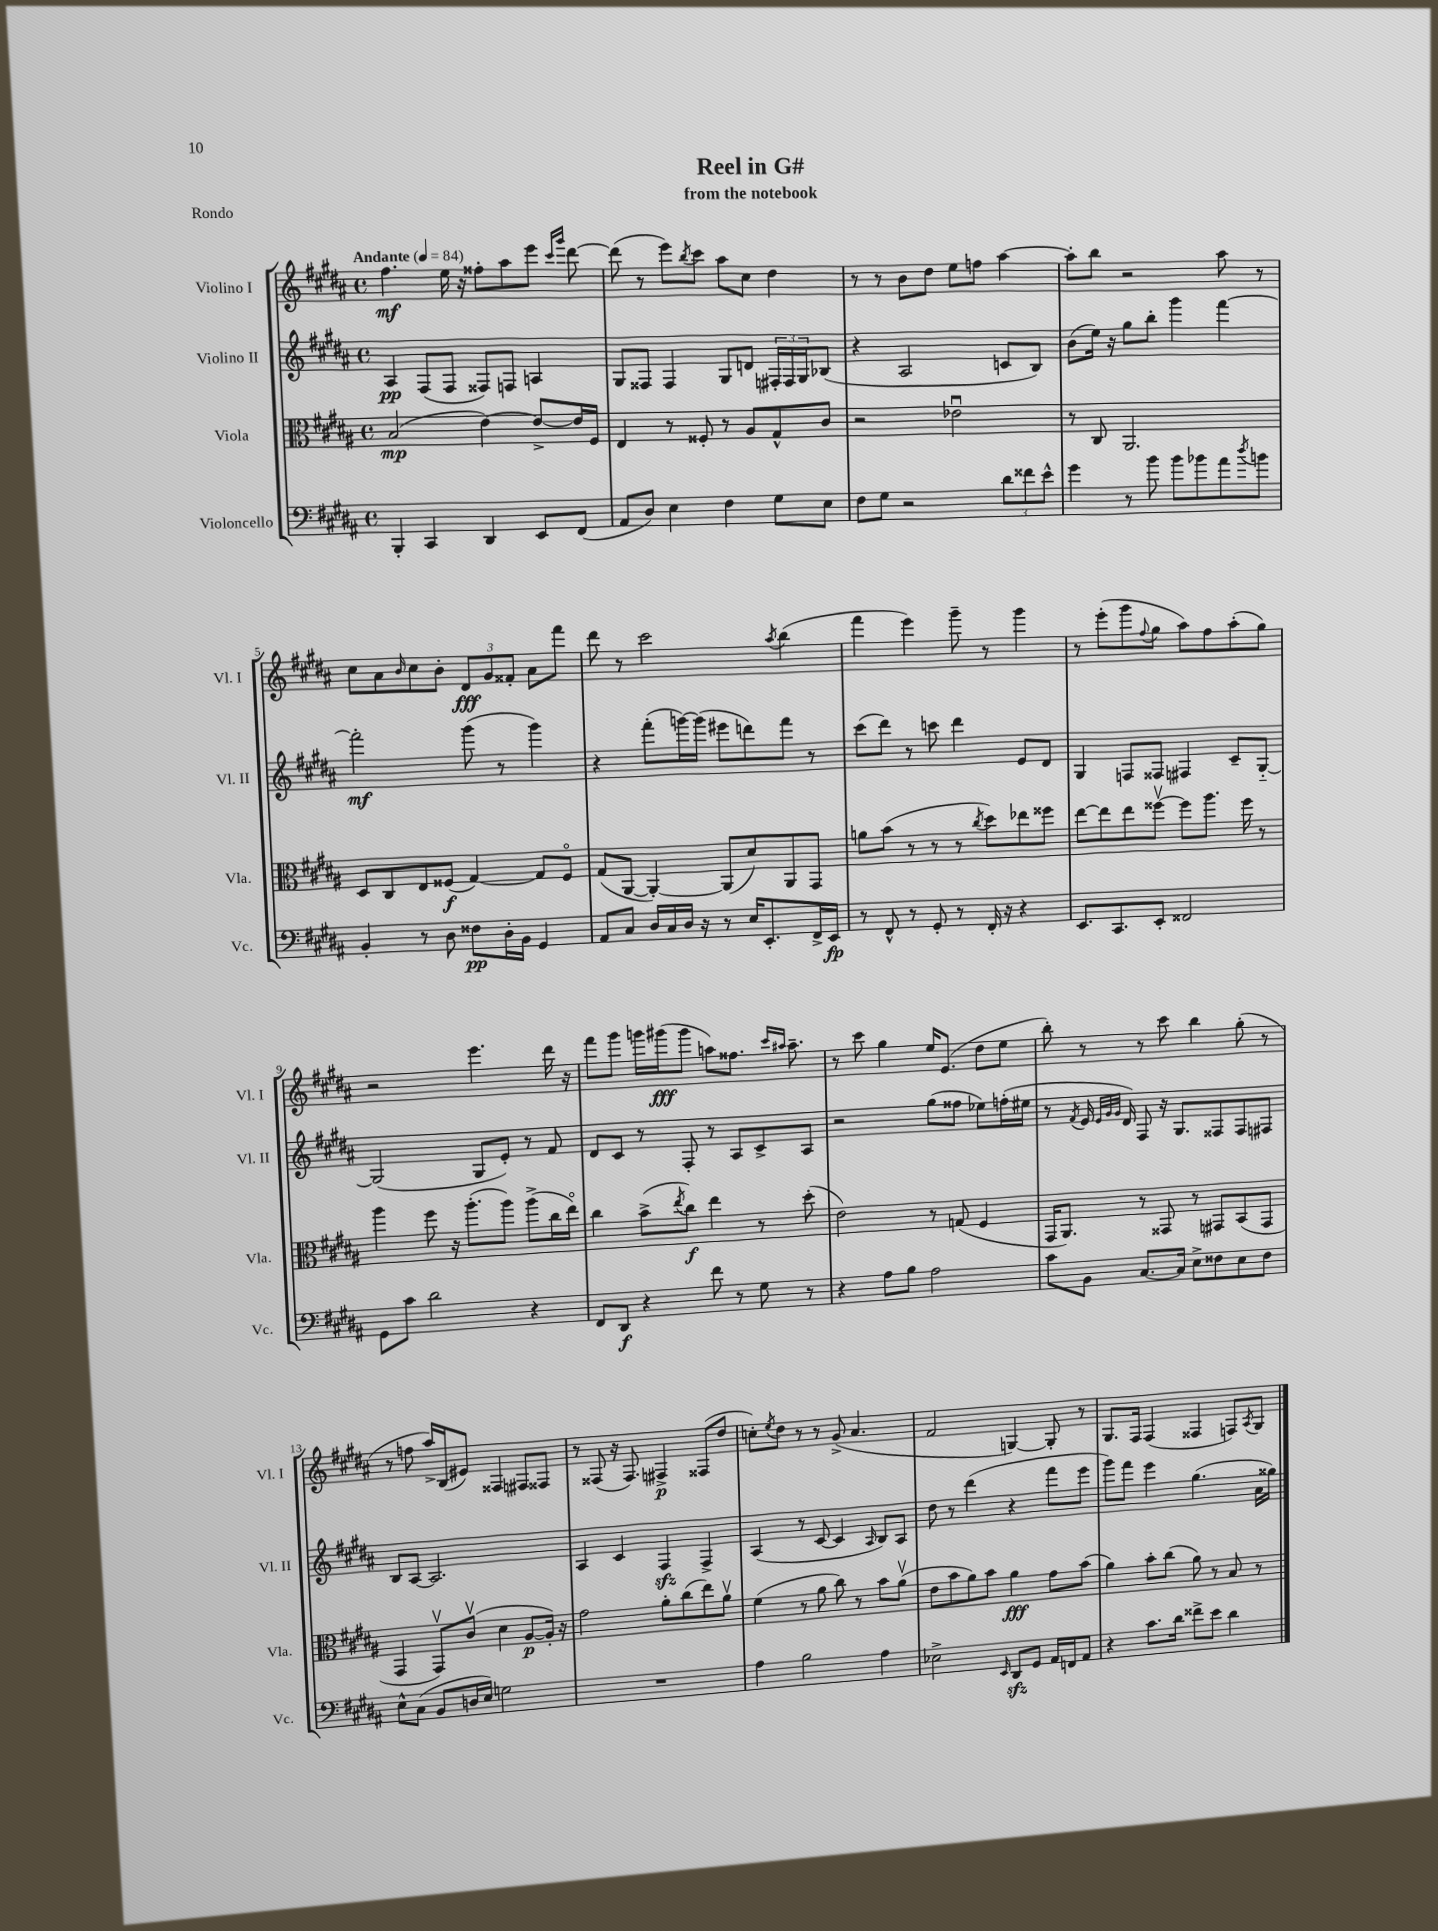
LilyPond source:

\header { title = "Reel in G#" subtitle = "from the notebook" piece = "Rondo" }
<<
\new StaffGroup <<
\new Staff = "s0" \with { instrumentName = "Violino I" shortInstrumentName = "Vl. I" } {
    \clef treble \key b \major \defaultTimeSignature \time 4/4 \tempo "Andante" 4 = 84
    fis''4.\mf e''16 r16 fisis''8-. ais''8 e'''8 \grace { cis'''16 gis'''16 } dis'''8~ |
    dis'''8( r8 e'''8) \acciaccatura { b''8 } cis'''8 ais''8 cis''8 dis''4 |
    r8 r8 b'8 dis''8 e''8 f''8 ais''4~ |
    ais''8-. b''8 r2 ais''8 r8 |
    cis''8 ais'8 \grace { b'16 } cis''8 b'8-. \tuplet 3/2 { dis'8\fff gis'8 fisis'8-. } ais'8 fis'''8 |
    dis'''8 r8 cis'''2 \acciaccatura { ais''8 } b''4( |
    fis'''4 e'''4) gis'''8-- r8 gis'''4 |
    r8 e'''8-.( gis'''8 \appoggiatura { fis''8 } gis''8 ais''8) fis''8 ais''8-.( gis''8) |
    r2 e'''4. dis'''16 r16 |
    fis'''8 gis'''8 g'''16 gis'''16\fff( gis'''8 a''8) fisis''8. \grace { cis'''16 ais''16 } ais''8.-- |
    r8 cis'''8 gis''4 e''16 e'8.( dis''8 e''8 |
    b''8-.) r8 r8 cis'''8 b''4 gis''8-.( r8 |
    r8 f''8 ais''16->) b16( eis'8) fisis4 fis8 fisis8 |
    r8 fisis8( r16 fisis8.) fis4->\p fisis8( dis''8 |
    c''8-.) \acciaccatura { e''8 } dis''8 r8 r8 gis'8->( ais'4. |
    fis'2 g4~) g8-. r8 |
    gis8. fis16 fis4( fisis4 f8) \acciaccatura { ais8 } gis8 \bar "|." |
}
\new Staff = "s1" \with { instrumentName = "Violino II" shortInstrumentName = "Vl. II" } {
    \clef treble \key b \major \defaultTimeSignature \time 4/4
    ais4\pp fis8( fis8 fisis8) f8 a4 |
    gis8 fisis8 fisis4 gis8 d'8 \tuplet 3/2 { fis16-. fis16 gis16 } bes8( |
    r4 ais2 c'8 b8) |
    b'8( e''16) r16 gis''8 b''8-. gis'''4 fis'''4~ |
    fis'''2-.\mf gis'''8( r8 gis'''4) |
    r4 fis'''8-.( g'''16~) g'''16( eis'''8 d'''8) fis'''8 r8 |
    cis'''8( dis'''8) r8 c'''8 dis'''4 e'8 dis'8 |
    gis4 f8 fisis8 fis4 cis'8-- gis8~-_ |
    gis2( gis8 e'8-.) r8 fis'8 |
    dis'8 cis'8 r8 fis8-. r8 ais8 cis'8-> ais8 |
    r2 gis''8( fisis''8 ees''8) f''16-.( eis''16 |
    r8 \acciaccatura { fis'8 } e'16 \grace { e'32 gis'32 gis'32 } dis'16) fis8 r16 gis8. fisis8 fisis8 fis8 |
    b8 ais8~ ais2. |
    ais4 cis'4 fis4\sfz fis4-> |
    ais4( r8 cis'8~ cis'4 \grace { ais16 } b8) ais8 |
    dis''8 r8 dis'''4( r4 fis'''8 e'''8 |
    gis'''8) fis'''8 e'''4 gis''4.( ais'16 gisis''16) \bar "|." |
}
\new Staff = "s2" \with { instrumentName = "Viola" shortInstrumentName = "Vla." } {
    \clef alto \key b \major \defaultTimeSignature \time 4/4
    b2\mp( e'4~) e'8~-> e'16 fis16 |
    e4 r8 fisis8-. r8 ais8 gis8-^ cis'8 |
    r2 ees'2\downbow |
    r8 cis8 ais,2. |
    dis8 cis8 e8 fisis8\f( gis4~) gis8 fisis8\flageolet |
    gis8( ais,8~ ais,4~-.) ais,8( dis'8) ais,8 gis,8 |
    a'8 b'8( r8 r8 r8 \acciaccatura { cis''8 } dis''8) ees''8 fisis''8 |
    e''8~ e''8 e''8 fisis''8~\upbow fisis''8 ais''8. fisis''16 r8 |
    ais''4 fis''8 r16 ais''8.-.( ais''8) ais''8->( cis''16 e''16\flageolet) |
    cis''4 b'8->( \acciaccatura { e''8 } cis''8\f) e''4 r8 dis''8-.( |
    e'2) r8 g8( fis4 |
    gis,16 ais,8.) r8 gisis,8 r8 gis,8 b,8( gis,8 |
    gis,4 gis,8\upbow) cis'8\upbow( dis'4 ais8~\p ais16-.) r16 |
    gis'2 ais'8-. cis''8( e''8) ais'8\upbow |
    fis'4( r8 ais'8 cis''8) r8 b'8 ais'8\upbow( |
    e'8 b'8 ais'8) b'8 ais'4\fff gis'8 b'8( |
    ais'4) b'8-. cis''8( ais'8) r8 b8 r8 \bar "|." |
}
\new Staff = "s3" \with { instrumentName = "Violoncello" shortInstrumentName = "Vc." } {
    \clef bass \key b \major \defaultTimeSignature \time 4/4
    b,,4-. cis,4 dis,4 e,8 fis,8( |
    ais,8 dis8) e4 fis4 gis8 e8 |
    fis8 gis8 r2 \tuplet 3/2 { dis'8 fisis'8 e'8-^ } |
    gis'4 r8 b'8 b'8 bes'8 ais'8 \acciaccatura { dis''8 } b'8 |
    b,4-. r8 dis8 fisis8\pp dis16-. b,16 gis,4 |
    ais,8 cis8 dis16 cis16 dis16 r16 r8 e16 e,8.-. fis,16-> e,16\fp |
    r8 fis,8-^ r8 gis,8-. r8 fis,16-. r16 r4 |
    e,8. cis,8. e,8-. fisis,2 |
    gis,8 cis'8 dis'2 r4 |
    fis,8 dis,8\f r4 fis'8 r8 gis8 r8 |
    r4 ais8 b8 ais2 |
    cis'8 b,8 cis8.~ cis16 e8-> fisis8 e8 fisis8 |
    e8-^ cis8( b,8 d16 e16) g2 |
    R1 |
    ais4 b2 ais4 |
    ees2-> \grace { e,16 } dis,8\sfz gis,8 ais,16 f,16 ais,8 |
    r4 cis'8. dis'16 fisis'8-> e'8 dis'4 \bar "|." |
}
>>
>>
